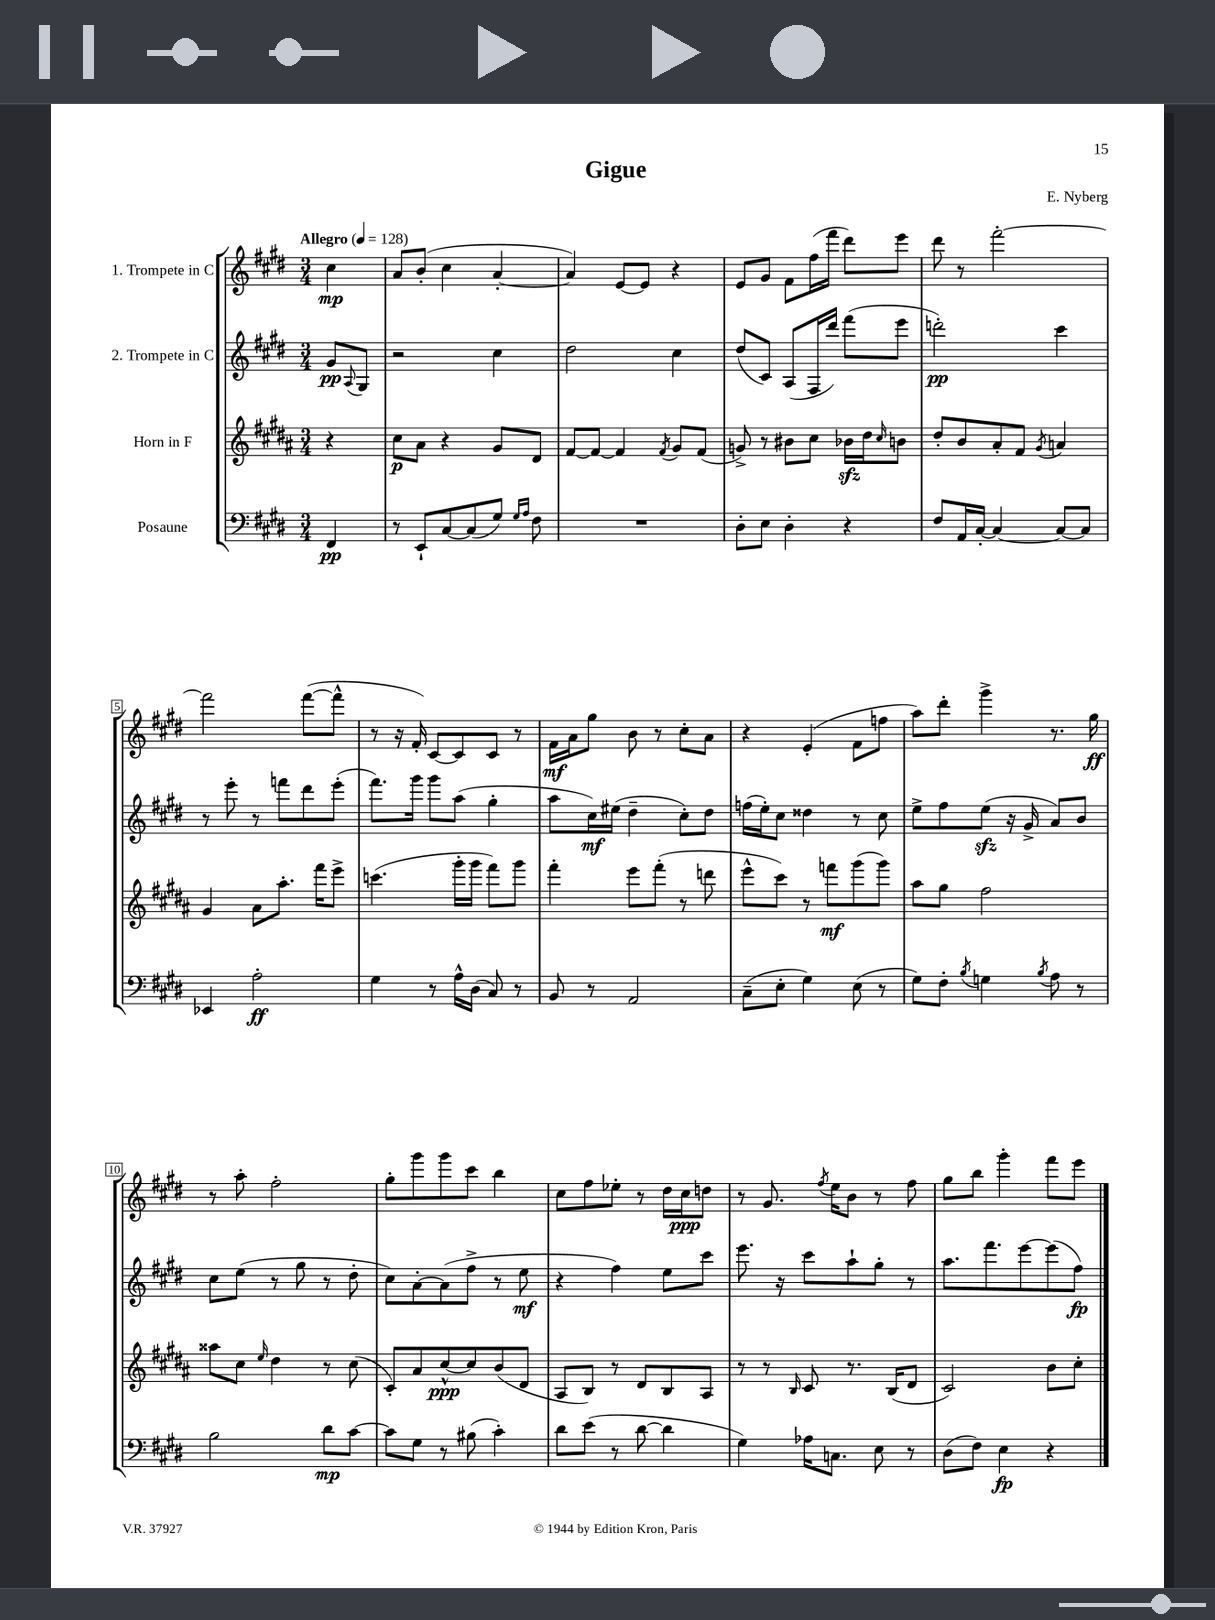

**kern	**dynam	**kern	**dynam	**kern	**dynam	**kern	**dynam
*part4	*part4	*part3	*part3	*part2	*part2	*part1	*part1
*staff4	*staff4	*staff3	*staff3	*staff2	*staff2	*staff1	*staff1
*I"Posaune	*	*I"Horn in F	*	*I"2. Trompete in C	*	*I"1. Trompete in C	*
*clefF4	*	*clefG2	*	*clefG2	*	*clefG2	*
*k[f#c#g#d#]	*	*k[f#c#g#d#a#]	*	*k[f#c#g#d#]	*	*k[f#c#g#d#]	*
*M3/4	*	*M3/4	*	*M3/4	*	*M3/4	*
*MM128	*	*MM128	*	*MM128	*	*MM128	*
=	=	=	=	=	=	=	=
!	!	!	!	!	!	!LO:TX:a:B:t=Allegro	!
4FF#/	pp	4r	.	8g#/L	pp	4cc#\	mp
.	.	.	.	8qqA/	.	.	.
.	.	.	.	8G#/J	.	.	.
=1	=1	=1	=1	=1	=1	=1	=1
8r	.	8cc#\L	p	2r	.	8a/L	.
8EE`/L	.	8a#\J	.	.	.	(8b'/J	.
[8C#/	.	4r	.	.	.	4cc#\	.
(8C#/]	.	.	.	.	.	.	.
8G#/J)	.	8g#/L	.	4cc#\	.	[4a'/	.
16qqG#/LL	.	.	.	.	.	.	.
16qqA/JJ	.	.	.	.	.	.	.
8F#\	.	8d#/J	.	.	.	.	.
=2	=2	=2	=2	=2	=2	=2	=2
2.r	.	[8f#/L	.	2dd#\	.	4a/])	.
.	.	8f#/J_	.	.	.	.	.
.	.	4f#/]	.	.	.	[8e/L	.
.	.	.	.	.	.	8e/J]	.
.	.	8qf#/	.	.	.	.	.
.	.	8g#/L	.	4cc#\	.	4r	.
.	.	(8f#/J	.	.	.	.	.
=3	=3	=3	=3	=3	=3	=3	=3
8D#'\L	.	8gn^/)	.	(8dd#/L	.	8e/L	.
8E\J	.	8r	.	8c#/J)	.	8g#/J	.
4D#'\	.	8b#X\L	.	(8A/L	.	8f#\L	.
.	.	8cc#\J	.	16F#/L	.	(16ff#\L	.
.	.	.	.	16ddd#/JJ)	.	16fff#\JJ	.
4r	.	16b-Xzz\LL	.	(8fff#\L	.	8ddd#\L)	.
.	.	16dd#\J	.	.	.	.	.
.	.	16qqcc#/	.	.	.	.	.
.	.	8bn\J	.	8eee\J	.	8eee\J	.
=4	=4	=4	=4	=4	=4	=4	=4
8F#/L	.	8dd#'/L	.	2dddn'\)	pp	8ddd#\	.
16AA/L	.	8b/	.	.	.	8r	.
[16C#'/JJ	.	.	.	.	.	.	.
4C#/_	.	8a#'/	.	.	.	[2fff#'\	.
.	.	8f#/J	.	.	.	.	.
.	.	8qg#/	.	.	.	.	.
8C#/L_	.	4an/	.	4ccc#\	.	.	.
8C#/J]	.	.	.	.	.	.	.
!!LO:LB:g=z
=5	=5	=5	=5	=5	=5	=5	=5
4EE-X/	.	4g#/	.	8r	.	2fff#\]	.
.	.	.	.	8eee'\	.	.	.
2A'\	ff	8a#\L	.	8r	.	.	.
.	.	8.aa#'\J	.	8fffn\L	.	.	.
.	.	.	.	8ddd#\	.	([8fff#\L	.
.	.	16fff#\KL	.	.	.	.	.
.	.	8eee^\J	.	(8eee'\J	.	8fff#^^\J]	.
=6	=6	=6	=6	=6	=6	=6	=6
4G#\	.	(4.cccn\	.	8.fff#\L)	.	8r	.
.	.	.	.	.	.	16r	.
.	.	.	.	16ggg#\Jk	.	16f#'/)	.
8r	.	.	.	8ggg#\L	.	[8c#/L	.
16A^^\LL	.	16ggg#'\LL	.	(8aa\J	.	8c#/]	.
(16D#\JJ	.	16ggg#\JJ	.	.	.	.	.
8C#/)	.	8fff#\L)	.	4gg#'\	.	8c#/J	.
8r	.	8ggg#\J	.	.	.	8r	.
=7	=7	=7	=7	=7	=7	=7	=7
8BB/	.	4fff#'\	.	8aa\L	.	16f#\LL	mf
.	.	.	.	.	.	16a\J	.
8r	.	.	.	16cc#\L)	mf	8gg#\J	.
.	.	.	.	(16ee#X\JJ	.	.	.
2AA/	.	8eee\L	.	4dd#~\	.	8b\	.
.	.	(8fff#'\J	.	.	.	8r	.
.	.	8r	.	8cc#'\L)	.	8cc#'\L	.
.	.	8dddn\	.	8dd#\J	.	8a\J	.
=8	=8	=8	=8	=8	=8	=8	=8
(8C#~\L	.	8eee^^\L	.	(16ffn\LL	.	4r	.
.	.	.	.	16ee'\J)	.	.	.
8E'\J	.	8ccc#\J)	.	8cc#\J	.	.	.
4G#\)	.	8r	.	4dd##X\	.	(4e'/	.
.	.	8fffn\L	mf	.	.	.	.
(8E\	.	(8ggg#\	.	8r	.	8f#\L	.
8r	.	8ggg#\J)	.	8cc#\	.	8ffn\J	.
=9	=9	=9	=9	=9	=9	=9	=9
8G#\L)	.	8aa#\L	.	8ee^\L	.	8aa\L)	.
8F#'\J	.	8gg#\J	.	8ff#\	.	8ddd#'\J	.
8qB/	.	.	.	.	.	.	.
4Gn\	.	2ff#\	.	(8eezz\J	.	4ggg#^\	.
.	.	.	.	16r	.	.	.
.	.	.	.	16g#^/	.	.	.
8qB/	.	.	.	.	.	.	.
8A\	.	.	.	8a/L)	.	8.r	.
8r	.	.	.	8b/J	.	.	.
.	.	.	.	.	.	16gg#\	ff
!!LO:LB:g=z
=10	=10	=10	=10	=10	=10	=10	=10
2B\	.	8aa##X\L	.	8cc#\L	.	8r	.
.	.	8cc#\J	.	(8ee\J	.	8aa'\	.
.	.	16qqee/	.	.	.	.	.
.	.	4dd#\	.	8r	.	2ff#'\	.
.	.	.	.	8gg#\	.	.	.
8d#\L	mp	8r	.	8r	.	.	.
[8c#\J	.	(8cc#\	.	8dd#'\	.	.	.
=11	=11	=11	=11	=11	=11	=11	=11
8c#\L]	.	8c#'/L)	.	8cc#\L)	.	8gg#'\L	.
8G#\J	.	8a#/	.	[8a'\	.	8ggg#\	.
8r	.	[8cc#^^/	ppp	(8a\]	.	8ggg#\	.
(8B#X\	.	8cc#/]	.	8ff#^\J	.	8ccc#\J	.
4c#'\)	.	(8b/	.	8r	.	4bb\	.
.	.	8d#/J	.	8ee\	mf	.	.
=12	=12	=12	=12	=12	=12	=12	=12
8d#\L	.	8A#/L	.	4r	.	8cc#\L	.
(8e\J	.	8B/J)	.	.	.	8ff#\	.
8r	.	8r	.	4ff#\)	.	8ee-X'\J	.
[8d#\	.	8d#/L	.	.	.	8r	.
4d#\]	.	8B/	.	8ee\L	.	16dd#\LL	.
.	.	.	.	.	.	16cc#\J	ppp
.	.	8A#/J	.	8ccc#\J	.	8ddn\J	.
=13	=13	=13	=13	=13	=13	=13	=13
4G#\)	.	8r	.	8.eee\	.	8r	.
.	.	8r	.	.	.	8.g#/	.
.	.	.	.	16r	.	.	.
.	.	16qqB/	.	.	.	.	.
16A-X\KL	.	8c#/	.	8ccc#\L	.	.	.
.	.	.	.	.	.	8qff#/	.
8.Cn\J	.	.	.	.	.	16ee\KL	.
.	.	8.r	.	8aa`\	.	8b\J	.
8E\	.	.	.	8gg#'\J	.	8r	.
.	.	(16B/KL	.	.	.	.	.
8r	.	8d#/J	.	8r	.	8ff#\	.
=14	=14	=14	=14	=14	=14	=14	=14
(8D#\L	.	2c#/)	.	8.aa\L	.	8gg#\L	.
8F#\J)	.	.	.	.	.	8bb\J	.
.	.	.	.	8.fff#\	.	.	.
4E\	fp	.	.	.	.	4ggg#'\	.
.	.	.	.	[8eee\	.	.	.
4r	.	8b\L	.	(8eee\]	.	8fff#\L	.
.	.	8cc#'\J	.	8ff#\J)	fp	8eee\J	.
==	==	==	==	==	==	==	==
*-	*-	*-	*-	*-	*-	*-	*-
